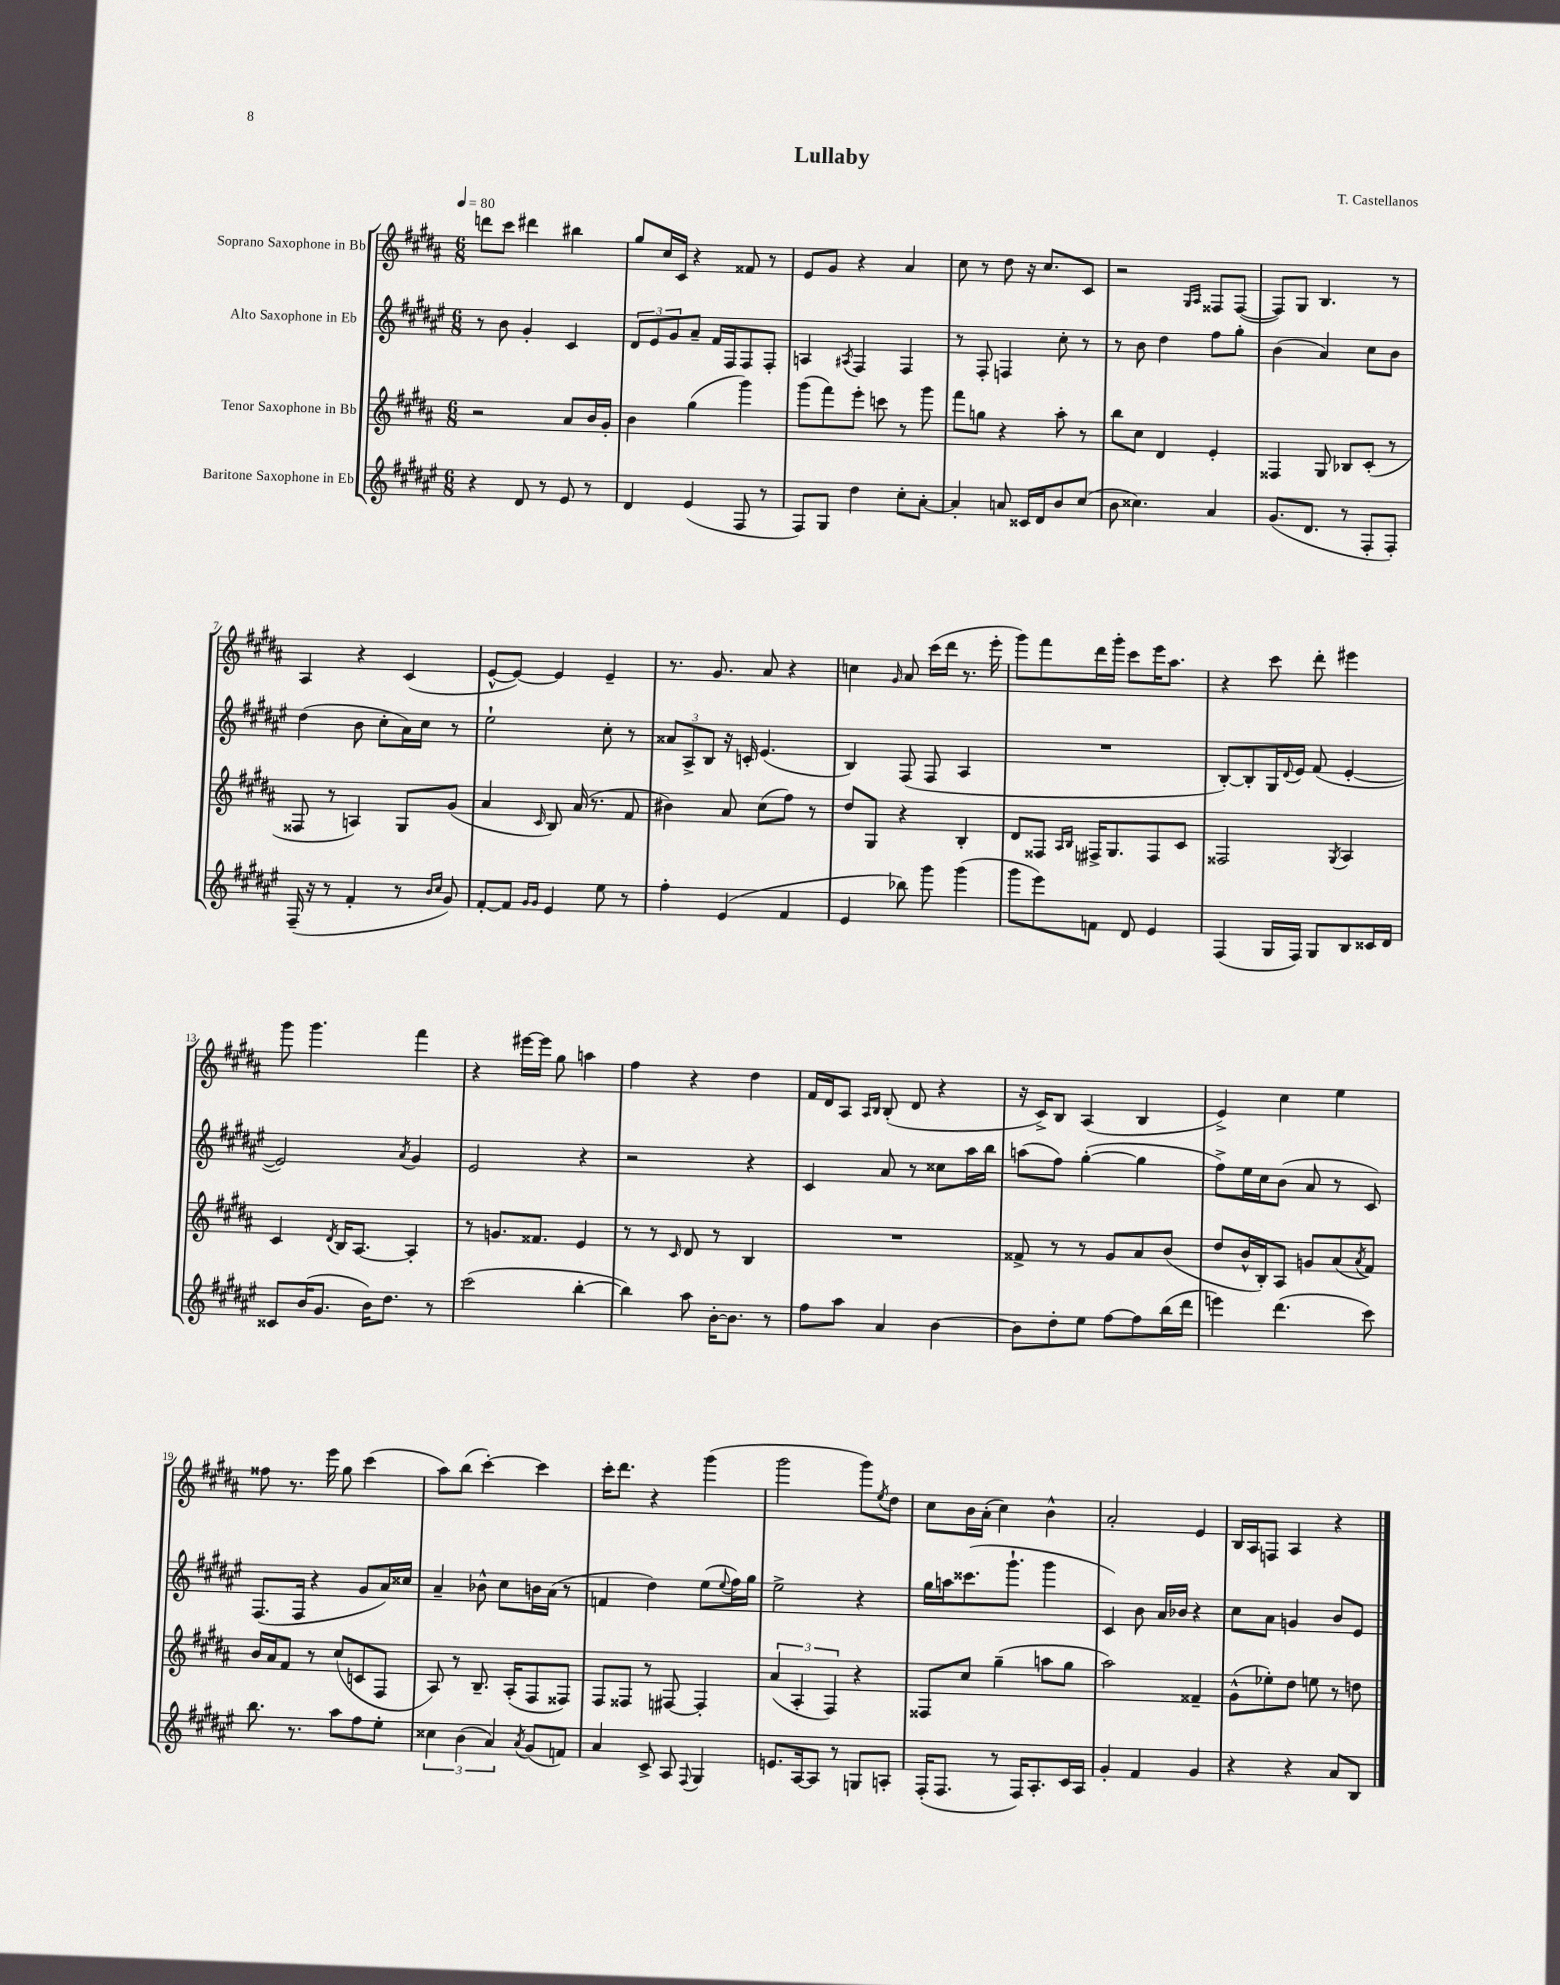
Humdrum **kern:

**kern	**kern	**kern	**kern
*part4	*part3	*part2	*part1
*staff4	*staff3	*staff2	*staff1
*I"Baritone Saxophone in Eb	*I"Tenor Saxophone in Bb	*I"Alto Saxophone in Eb	*I"Soprano Saxophone in Bb
*clefG2	*clefG2	*clefG2	*clefG2
*k[f#c#g#d#a#e#]	*k[f#c#g#d#a#]	*k[f#c#g#d#a#e#]	*k[f#c#g#d#a#]
*M6/8	*M6/8	*M6/8	*M6/8
*MM80	*MM80	*MM80	*MM80
=1	=1	=1	=1
4r	2r	8r	8dddn\L
.	.	8b\	8ccc#\J
8d#/	.	4g#'/	4ddd#X\
8r	.	.	.
8e#/	8a#/L	4c#/	4bb#X\
8r	16b/L	.	.
.	16g#'/JJ	.	.
=2	=2	=2	=2
4d#/	4b\	12d#/L	8gg#/L
.	.	12e#/	.
.	.	.	16cc#/L
.	.	12g#/	.
.	.	.	16c#/JJ
(4e#/	(4gg#\	8a#~/J	4r
.	.	16f#/LL	.
.	.	16F#/J	.
8F#/	4ggg#\)	8F#/	8f##X/
8r	.	8F#'/J	8r
=3	=3	=3	=3
8F#/L)	(8ggg#\L	4An/	8e/L
8G#/J	8fff#\)	.	8g#/J
.	.	8qA#X/	.
4dd#\	8eee'\J	4F#/	4r
.	8cccn\	.	.
8cc#'\L	8r	4F#/	4a#/
[8a#'\J	8ggg#\	.	.
=4	=4	=4	=4
4a#'/]	8fff#\L	8r	8cc#\
.	8ggn\J	8F#'/	8r
8an/	4r	4Fn/	8dd#\
16c##X/LL	.	.	16r
16d#/J	.	.	8.cc#/L
8b/	8aa#'\	8cc#'\	.
(8cc#/J	8r	8r	8c#/J
=5	=5	=5	=5
8b\	8bb\L	8r	2r
4.cc##X\)	8cc#\J	8b\	.
.	4d#/	4dd#\	.
.	.	.	16qqG#/LL
.	.	.	16qqA#/JJ
4a#/	4e'/	8ff#\L	8F##X/L
.	.	8gg#'\J	([8F##/J
=6	=6	=6	=6
(8.g#/L	4F##X/	(4b\	8F##/L])
.	.	.	8G#/J
8.d#/J	.	.	.
.	8G#/	4a#/)	4.B/
8r	8B-X/L	.	.
8F#'/L	(8c#'/J	8cc#\L	.
8F#'/J)	8r	8b\J	8r
!!LO:LB:g=z
=7	=7	=7	=7
(16F#~/	8F##X/	(4dd#\	4A#/
16r	.	.	.
8r	8r	.	.
4f#'/	4An/)	8b\	4r
.	.	8cc#'\L	.
8r	8G#/L	16a#\L)	(4c#/
.	.	16cc#\JJ	.
16qqb/LL	.	.	.
16qqcc#/JJ	.	.	.
8g#/)	(8g#/J	8r	.
=8	=8	=8	=8
[8f#'/L	4a#/	2ee#`\	[8e^^/L
8f#/J]	.	.	8e/J_)
16qqg#/LL	.	.	.
16qqg#/JJ	16qqc#/	.	.
4e#/	8B/)	.	4e/]
.	(16a#/	.	.
.	8.r	.	.
8ee#\	.	8cc#'\	4e~/
8r	8f#/	8r	.
=9	=9	=9	=9
4ff#'\	4b#X\)	12a##X/L	8.r
.	.	12A#^/	.
.	.	12B/J	.
.	.	.	8.g#/
(4e#/	8a#/	16r	.
.	.	16cn'/	.
.	(8cc#\L	(4.e#/	8a#/
4f#/	8ff#\J)	.	4r
.	8r	.	.
=10	=10	=10	=10
4e#/	8dd#/L	4B/)	4ccn\
.	8G#/J	.	.
.	.	.	16qqg#/
8bb-X\)	4r	(8F#/	8a#/
8ggg#\	.	8F#/	(16ccc#\LL
.	.	.	16ddd#\JJ
(4ggg#\	4B'/	4A#/	8.r
.	.	.	16eee'\
=11	=11	=11	=11
8ggg#\L	8d#/L	2.r	8ggg#\L)
8eee#\)	8F##X/J	.	8fff#\
.	16qqA#/LL	.	.
.	16qqB/JJ	.	.
8fn\J	16F#X^/KL	.	16ddd#\L
.	8.G#/	.	16ggg#'\JJ
8d#/	.	.	8ccc#\L
4e#/	8F#/	.	16eee\K
.	.	.	8.aa#\J
.	8c#/J	.	.
=12	=12	=12	=12
(4F#/	2F##X/	[8B'/L)	4r
.	.	8B'/]	.
16G#/LL	.	16G#/L	8ccc#\
.	.	8qqd#/	.
16F#/JJ)	.	16e#/JJ	.
8G#/L	.	(8f#/	8ddd#'\
.	8qG#/	.	.
8B/	4A#/	[4e#'/	4eee#X\
16c##X/L	.	.	.
16d#/JJ	.	.	.
!!LO:LB:g=z
=13	=13	=13	=13
8c##X/L	4c#/	2e#/])	8ggg#\
(16b/K	.	.	4.ggg#\
8.g#/J	.	.	.
.	8qd#/	.	.
.	16B/KL	.	.
.	[8.A#/J	.	.
16b\KL)	.	.	.
8.dd#\J	.	.	.
.	.	8qa#/	.
.	4A#'/]	4g#/	4fff#\
8r	.	.	.
=14	=14	=14	=14
(2ccc#\	8r	2e#/	4r
.	8.gn/L	.	.
.	.	.	[16eee#X\LL
.	8.f##X/J	.	16eee#\JJ]
.	.	.	8gg#\
[4bb'\	4e/	4r	4aan\
=15	=15	=15	=15
4bb\])	8r	2r	4ff#\
.	8r	.	.
.	16qqc#/	.	.
8aa#\	8d#/	.	4r
[16b'\KL	8r	.	.
8.b\J]	.	.	.
.	4B/	4r	4dd#\
8r	.	.	.
=16	=16	=16	=16
8ff#\L	2.r	4c#/	16f#/LL
.	.	.	16d#/J
8aa#\J	.	.	8A#/J
.	.	.	16qqA#/LL
.	.	.	16qqB/JJ
4a#/	.	8a#/	(8B'/
.	.	8r	8d#/
[4b\	.	8cc##X\L	4r
.	.	16aa#\L	.
.	.	16bb\JJ	.
=17	=17	=17	=17
8b\L]	8f##X^/	(8aan\L	16r
.	.	.	16c#^/KL)
8dd#'\	8r	8ff#\J)	8B/J
8ee#\J	8r	([4gg#'\	(4A#/
[8ff#\L	8g#/L	.	.
8ff#\]	8a#/	4gg#\]	4B/
(16bb\L	(8b/J	.	.
16ddd#\JJ	.	.	.
=18	=18	=18	=18
4eeen\)	8dd#/L	8ff#^\L)	4e^/)
.	16b^^/L	16ee#\L	.
.	16B'/J)	16cc#\J	.
(4.ddd#\	8A#/J	(8b\J	4cc#\
.	8gn/L	8a#/	.
.	(8a#/	8r	4ee\
.	8qa#/	.	.
8ccc#\)	8f#/J)	8c#/)	.
!!LO:LB:g=z
=19	=19	=19	=19
8.bb\	16b/LL	(8.F#/L	8ff##X\
.	16a#/J	.	.
.	8f#/J	.	8.r
8.r	.	16F#/Jk	.
.	8r	4r	.
.	.	.	16eee\
8aa#\L	(8cc#/L	.	8gg#\
8ff#\	8cn/	8g#/L	(4ccc#\
8ee#'\J	8F#/J	16a#/L)	.
.	.	16cc##X/JJ	.
=20	=20	=20	=20
6cc##X\	8A#/)	4a#~/	8aa#\L)
.	8r	.	(8bb\J
(6b\	.	.	.
.	8.B~/	8b-X^^\	[4ccc#'\)
6a#/)	.	.	.
.	.	8cc#\L	.
.	(16A#'/KL	.	.
8qa#/	.	.	.
(8g#/L	8F#/	16bn\L	4ccc#\]
.	.	(16a#\JJ	.
8fn/J)	8F##X/J)	8r	.
=21	=21	=21	=21
4a#/	8F#/L	4fn/	16ccc#'\KL
.	.	.	8.ddd#\J
.	8F##X/J	.	.
8c#^/	8r	4dd#\)	4r
8A#/	[8F#X/	.	.
8qqF#/	.	.	.
4G#/	4F#'/]	(8ee#\L	(4ggg#\
.	.	8qqee#/	.
.	.	16ff#\L)	.
.	.	16gg#\JJ	.
=22	=22	=22	=22
8.en/L	(6a#/	2ee#^\	2ggg#\
.	6A#'/	.	.
[16A#/k	.	.	.
8A#/J]	.	.	.
.	6F#/)	.	.
8r	.	.	.
8Gn/L	4r	4r	8ggg#\L)
.	.	.	8qee/
8An'/J	.	.	8dd#\J
=23	=23	=23	=23
(16F#'/KL	8F##X/L	16gg#\LL	8cc#\L
8.F#/J	.	16aan\J	.
.	8cc#/J	(8.ccc##X\	16b\L
.	.	.	(16a#'\JJ
8r	(4gg#~\	.	4cc#\)
.	.	8.ggg#`\J	.
16F#/KL)	.	.	.
8.A#'/	.	.	.
.	8aan\L	4ggg#\	4b^^\
16c#/L	8gg#\J	.	.
16A#/JJ	.	.	.
=24	=24	=24	=24
4g#'/	2aa#\)	4c#/)	2a#'/
4f#/	.	8b\	.
.	.	16a#/LL	.
.	.	16b-X/JJ	.
4g#/	4f##X~/	4r	4e/
=25	=25	=25	=25
4r	(8g#^^\L	8cc#\L	16B/LL
.	.	.	16A#/J
.	8ee-X'\)	8a#\J	8Fn/J
4r	8dd#\J	4gn/	4A#/
.	8een\	.	.
8a#/L	8r	8b/L	4r
8B/J	8ddn\	8e#/J	.
==	==	==	==
*-	*-	*-	*-
